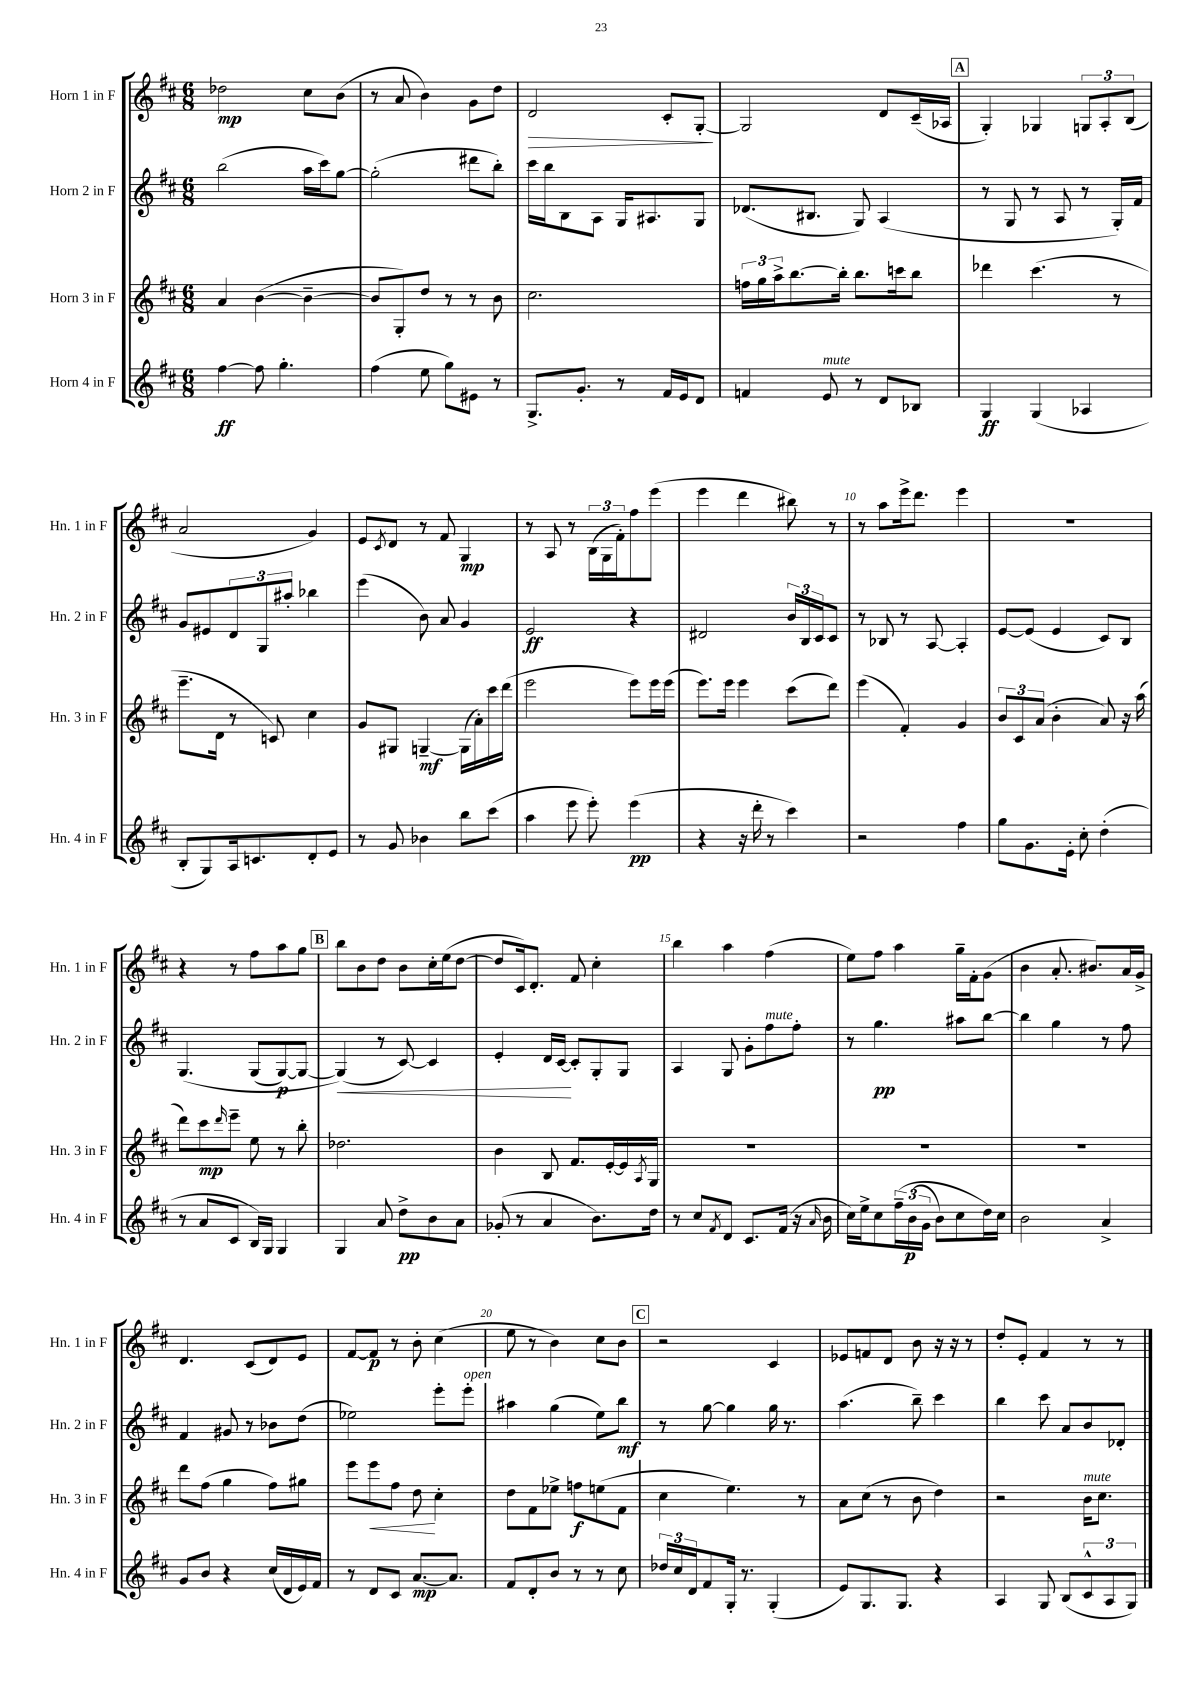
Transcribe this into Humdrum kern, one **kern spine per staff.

**kern	**dynam	**kern	**dynam	**kern	**dynam	**kern	**dynam
*part4	*part4	*part3	*part3	*part2	*part2	*part1	*part1
*staff4	*staff4	*staff3	*staff3	*staff2	*staff2	*staff1	*staff1
*I"Horn 4 in F	*	*I"Horn 3 in F	*	*I"Horn 2 in F	*	*I"Horn 1 in F	*
*I'Hn. 4 in F	*	*I'Hn. 3 in F	*	*I'Hn. 2 in F	*	*I'Hn. 1 in F	*
*clefG2	*	*clefG2	*	*clefG2	*	*clefG2	*
*k[f#c#]	*	*k[f#c#]	*	*k[f#c#]	*	*k[f#c#]	*
*M6/8	*	*M6/8	*	*M6/8	*	*M6/8	*
=1	=1	=1	=1	=1	=1	=1	=1
[4ff#\	ff	4a/	.	(2bb\	.	2dd-X\	mp
8ff#\]	.	([4b\	.	.	.	.	.
4.gg'\	.	.	.	.	.	.	.
.	.	4b~\_	.	16aa\LL	.	8cc#\L	.
.	.	.	.	16ccc#\J)	.	.	.
.	.	.	.	[8gg\J	.	(8b\J	.
=2	=2	=2	=2	=2	=2	=2	=2
(4ff#\	.	8b/L]	.	(2gg'\]	.	8r	.
.	.	8G'/)	.	.	.	8a/	.
8ee\	.	8dd/J	.	.	.	4b\)	.
8gg\L)	.	8r	.	.	.	.	.
8e#X\J	.	8r	.	8ddd#X\L	.	8g\L	.
8r	.	8b\	.	8bb'\J)	.	8dd\J	.
=3	=3	=3	=3	=3	=3	=3	=3
!	!	!	!	!	!	!	!LO:HP:b
8.G^/L	.	2.cc#\	.	16ccc#\LL	.	2d/	>
.	.	.	.	16bb\J	.	.	.
.	.	.	.	8B\	.	.	.
8.g'/J	.	.	.	.	.	.	.
.	.	.	.	8A\J	.	.	.
8r	.	.	.	16G/KL	.	.	.
.	.	.	.	8.A#X/	.	.	.
16f#/LL	.	.	.	.	.	8c#'/L	.
16e/J	.	.	.	.	.	.	.
8d/J	.	.	.	8G/J	.	[8G'/J	.
.	.	.	.	.	.	.	]
=4	=4	=4	=4	=4	=4	=4	=4
4fn/	.	24ffn\LL	.	(8.d-X/L	.	2G/]	.
.	.	24gg\	.	.	.	.	.
.	.	24aa^\J	.	.	.	.	.
.	.	[8.bb\	.	.	.	.	.
.	.	.	.	8.B#X/J	.	.	.
!LO:TX:a:i:t=mute	!	!	!	!	!	!	!
8e/	.	.	.	.	.	.	.
.	.	16bb'\Jk]	.	.	.	.	.
8r	.	8.bb\L	.	8G/)	.	.	.
8d/L	.	.	.	(4A/	.	8d/L	.
.	.	16cccn\k	.	.	.	.	.
8B-X/J	.	8bb\J	.	.	.	(16c#~/L	.
.	.	.	.	.	.	16A-X/JJ	.
!!LO:REH:place=s1:t=A
=5	=5	=5	=5	=5	=5	=5	=5
4G/	ff	4ddd-X\	.	8r	.	4G'/)	.
.	.	.	.	8G/	.	.	.
(4G/	.	(4.ccc#\	.	8r	.	4G-X/	.
.	.	.	.	8A/	.	.	.
4A-X/	.	.	.	8r	.	12Gn/L	.
.	.	.	.	.	.	12A'/	.
.	.	8r	.	16G'/LL)	.	.	.
.	.	.	.	.	.	(12B/J	.
.	.	.	.	16f#/JJ	.	.	.
!!LO:LB:g=z
=6	=6	=6	=6	=6	=6	=6	=6
8B'/L	.	8.eee~\L	.	8g/L	.	2a/	.
8G/)	.	.	.	8e#X/	.	.	.
.	.	16d\Jk	.	.	.	.	.
16A/k	.	8r	.	12d/	.	.	.
8.cn/	.	.	.	.	.	.	.
.	.	.	.	12G/	.	.	.
.	.	8cn/)	.	.	.	.	.
.	.	.	.	12aa#X'/J	.	.	.
8d'/	.	4cc#\	.	4bb-X\	.	4g/)	.
8e/J	.	.	.	.	.	.	.
=7	=7	=7	=7	=7	=7	=7	=7
8r	.	8g/L	.	(4eee\	.	8e/L	.
.	.	.	.	.	.	8qc#/	.
8g/	.	8G#X/J	.	.	.	8d/J	.
4b-X\	.	[4Gn~/	mf	8b\)	.	8r	.
.	.	.	.	8a/	.	8f#/	.
8bb\L	.	(16G\LL]	.	4g/	.	4G/	mp
.	.	16a'\)	.	.	.	.	.
(8ccc#\J	.	16ccc#\	.	.	.	.	.
.	.	(16ddd\JJ	.	.	.	.	.
=8	=8	=8	=8	=8	=8	=8	=8
4aa\	.	2eee\	.	2e/	ff	8r	.
.	.	.	.	.	.	8A/	.
8eee\	.	.	.	.	.	8r	.
8eee'\)	.	.	.	.	.	(24B\LL	.
.	.	.	.	.	.	24G\	.
.	.	.	.	.	.	24f#'\J)	.
(4eee\	pp	8eee\L)	.	4r	.	8ff#\	.
.	.	16eee\L	.	.	.	(8eee\J	.
.	.	(16eee\JJ	.	.	.	.	.
=9	=9	=9	=9	=9	=9	=9	=9
4r	.	8.eee\L)	.	2d#X/	.	4eee\	.
.	.	16eee\Jk	.	.	.	.	.
16r	.	4eee\	.	.	.	4ddd\	.
16ddd'\	.	.	.	.	.	.	.
8r	.	.	.	.	.	.	.
4ccc#\)	.	(8ccc#\L	.	24b/LL	.	8bb#X\)	.
.	.	.	.	24B/	.	.	.
.	.	.	.	24c#/J	.	.	.
.	.	8ddd\J)	.	8c#/J	.	8r	.
=10	=10	=10	=10	=10	=10	=10	=10
2r	.	(4eee\	.	8r	.	8r	.
.	.	.	.	8B-X/	.	8aa\L	.
.	.	4f#'/)	.	8r	.	16eee^\k	.
.	.	.	.	.	.	8.ddd\J	.
.	.	.	.	[8A/	.	.	.
4ff#\	.	4g/	.	4A'/]	.	4eee\	.
=11	=11	=11	=11	=11	=11	=11	=11
8gg\L	.	12b/L	.	[8e/L	.	2.r	.
.	.	12c#/	.	.	.	.	.
8.g\	.	.	.	(8e/J]	.	.	.
.	.	(12a/J	.	.	.	.	.
.	.	4b'\	.	4e/	.	.	.
16e'\Jk	.	.	.	.	.	.	.
8cc#'\	.	.	.	.	.	.	.
(4dd'\	.	8a/)	.	8c#/L)	.	.	.
.	.	16r	.	8B/J	.	.	.
.	.	(16aa\	.	.	.	.	.
!!LO:LB:g=z
=12	=12	=12	=12	=12	=12	=12	=12
8r	.	8ddd\L)	.	(4.G/	.	4r	.
8a/L	.	8ccc#\	mp	.	.	.	.
.	.	16qqddd/	.	.	.	.	.
8c#/J	.	8eee~\J	.	.	.	8r	.
16B/LL)	.	8ee\	.	(8G/L	.	8ff#\L	.
16G/JJ	.	.	.	.	.	.	.
4G/	.	8r	.	[8G/)	p	8aa\	.
.	.	8bb'\	.	8G/J_	.	8gg\J	.
!!LO:REH:place=s1:t=B
=13	=13	=13	=13	=13	=13	=13	=13
!	!	!	!	!	!LO:HP:b	!	!
4G/	.	2.dd-X\	.	(4G/])	<	8bb\L	.
.	.	.	.	.	.	8b\	.
8a/	.	.	.	8r	.	8dd\J	.
8dd^\L	pp	.	.	[8c#/)	.	8b\L	.
8b\	.	.	.	4c#/]	.	16cc#'\L	.
.	.	.	.	.	.	(16ee\J	.
8a\J	.	.	.	.	.	[8dd\J	.
=14	=14	=14	=14	=14	=14	=14	=14
(8g-X'/	.	4b\	.	4e'/	.	8dd/L]	.
8r	.	.	.	.	.	16c#/k)	.
.	.	.	.	.	.	8.d'/J	.
4a/	.	8B/	.	16d/LL	.	.	.
.	.	.	.	[16c#/JJ	.	.	.
.	.	8.f#/L	.	8c#'/L]	[	8f#/	.
8.b\L)	.	.	.	8G'/	.	4cc#'\	.
.	.	[16e'/L	.	.	.	.	.
.	.	16e/]	.	8G/J	.	.	.
.	.	8qA/	.	.	.	.	.
16dd\Jk	.	16G/JJ	.	.	.	.	.
=15	=15	=15	=15	=15	=15	=15	=15
8r	.	2.r	.	4A/	.	4bb\	.
8cc#/L	.	.	.	.	.	.	.
8qf#/	.	.	.	.	.	.	.
8d/J	.	.	.	8G/	.	4aa\	.
8.c#/L	.	.	.	8g'\L	.	.	.
!	!	!	!	!LO:TX:a:i:t=mute	!	!	!
.	.	.	.	8ff#\	.	(4ff#\	.
(16f#/Jk	.	.	.	.	.	.	.
16r	.	.	.	8ff#'\J	.	.	.
16qqa/	.	.	.	.	.	.	.
16b\	.	.	.	.	.	.	.
=16	=16	=16	=16	=16	=16	=16	=16
16cc#\LL)	.	2.r	.	8r	.	8ee\L)	.
16ee^\J	.	.	.	.	.	.	.
8cc#\	.	.	.	4.gg\	pp	8ff#\J	.
(24ff#~\L	.	.	.	.	.	4aa\	.
(24b\	p	.	.	.	.	.	.
24g\JJ	.	.	.	.	.	.	.
8b\L)	.	.	.	.	.	.	.
8cc#\	.	.	.	8aa#X\L	.	16gg~\LL	.
.	.	.	.	.	.	16f#'\J	.
16dd\L)	.	.	.	[8bb\J	.	(8g\J	.
16cc#\JJ	.	.	.	.	.	.	.
=17	=17	=17	=17	=17	=17	=17	=17
2b\	.	2.r	.	4bb\]	.	4b\	.
.	.	.	.	4gg\	.	8.a'/	.
.	.	.	.	.	.	8.b#X/L)	.
4a^/	.	.	.	8r	.	.	.
.	.	.	.	8ff#\	.	16a/L	.
.	.	.	.	.	.	16g^/JJ	.
!!LO:LB:g=z
=18	=18	=18	=18	=18	=18	=18	=18
8g/L	.	8ddd\L	.	4f#/	.	4.d/	.
8b/J	.	(8ff#\J	.	.	.	.	.
4r	.	4gg\	.	8g#X/	.	.	.
.	.	.	.	8r	.	(8c#/L	.
(16cc#/LL	.	8ff#\L)	.	8b-X\L	.	8d/)	.
16d/	.	.	.	.	.	.	.
16e/)	.	8gg#X\J	.	(8dd\J	.	8e/J	.
16f#/JJ	.	.	.	.	.	.	.
=19	=19	=19	=19	=19	=19	=19	=19
8r	.	8eee\L	.	2ee-X\)	.	[8f#/L	.
!	!	!	!LO:HP:b	!	!	!	!
8d/L	.	8eee\	<	.	.	8f#/J]	p
8c#/J	.	8ff#\J	.	.	.	8r	.
[8.a/L	mp	8dd\	.	.	.	8b'\	.
.	.	4cc#'\	[	8eee'\L	.	(4cc#\	.
8.a/J]	.	.	.	.	.	.	.
!	!	!	!	!LO:TX:a:i:t=open	!	!	!
.	.	.	.	8eee'\J	.	.	.
=20	=20	=20	=20	=20	=20	=20	=20
8f#/L	.	8dd\L	.	4aa#X\	.	8ee\	.
8d'/	.	8f#\	.	.	.	8r	.
8b/J	.	8ee-X^\J	.	(4gg\	.	4b\)	.
8r	.	8ffn\L	f	.	.	.	.
8r	.	(8een\	.	8ee\L)	.	8cc#\L	.
8cc#\	.	8f#\J	.	8bb\J	mf	8b\J	.
!!LO:REH:place=s1:t=C
=21	=21	=21	=21	=21	=21	=21	=21
24dd-X/LL	.	4cc#\	.	8r	.	2r	.
24cc#/	.	.	.	.	.	.	.
24d/J	.	.	.	.	.	.	.
8f#/	.	.	.	[8gg\	.	.	.
16G'/Jk	.	4.ee\)	.	4gg\]	.	.	.
8.r	.	.	.	.	.	.	.
(4G'/	.	.	.	16gg\	.	4c#/	.
.	.	.	.	8.r	.	.	.
.	.	8r	.	.	.	.	.
=22	=22	=22	=22	=22	=22	=22	=22
8e/L)	.	8a\L	.	(4.aa\	.	8e-X/L	.
8.G/	.	(8cc#\J	.	.	.	8fn/	.
.	.	8r	.	.	.	8d/J	.
8.G/J	.	.	.	.	.	.	.
.	.	8b\	.	8bb~\)	.	8b\	.
4r	.	4dd\)	.	4ccc#\	.	16r	.
.	.	.	.	.	.	16r	.
.	.	.	.	.	.	8r	.
=23	=23	=23	=23	=23	=23	=23	=23
4A/	.	2r	.	4bb\	.	8dd'/L	.
.	.	.	.	.	.	8e'/J	.
8G/	.	.	.	8ccc#\	.	4f#/	.
(8B/L	.	.	.	8a/L	.	.	.
!	!	!LO:TX:a:i:t=mute	!	!	!	!	!
12c#^^/	.	16b\KL	.	8b/	.	8r	.
.	.	8.cc#\J	.	.	.	.	.
12A/	.	.	.	.	.	.	.
.	.	.	.	8d-X'/J	.	8r	.
12G/J)	.	.	.	.	.	.	.
==	==	==	==	==	==	==	==
*-	*-	*-	*-	*-	*-	*-	*-
